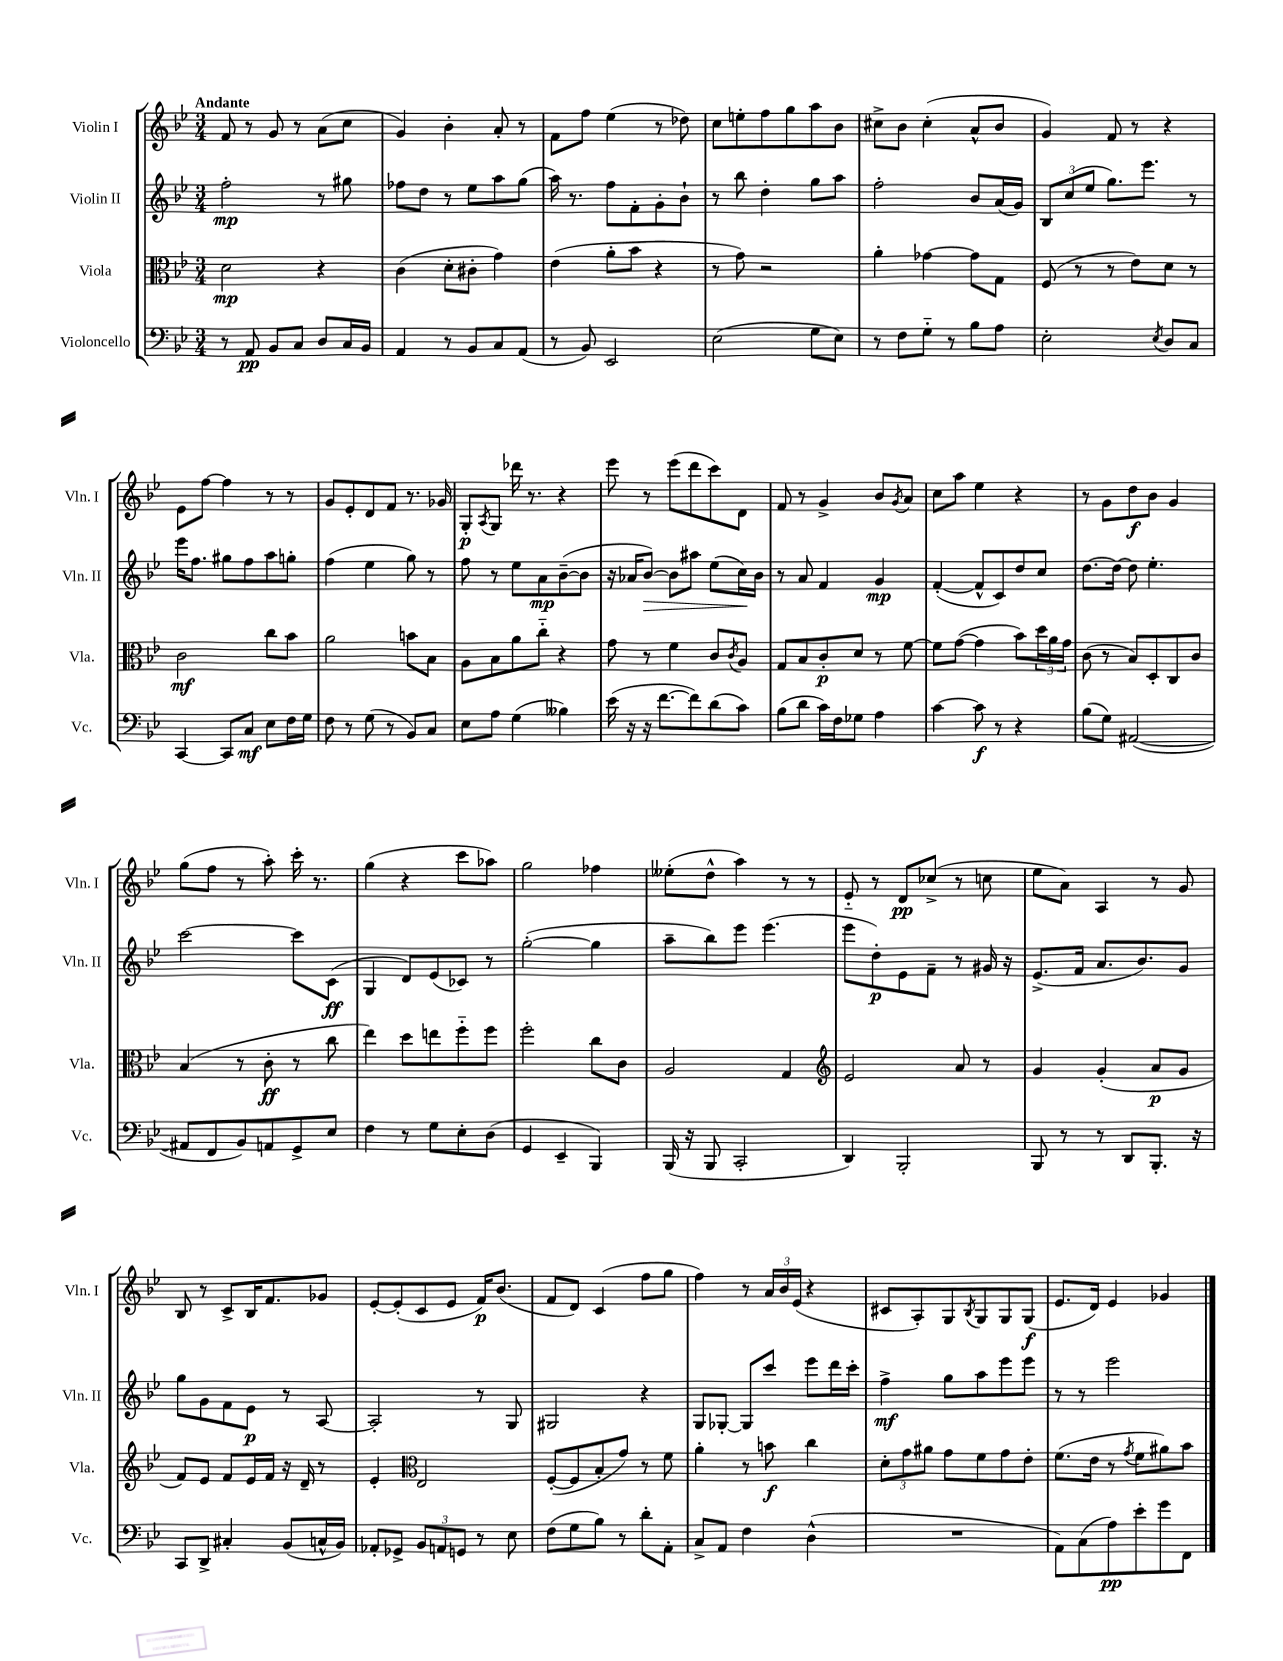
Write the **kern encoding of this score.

**kern	**kern	**kern	**kern
*staff4	*staff3	*staff2	*staff1
*clefF4	*clefC3	*clefG2	*clefG2
*k[b-e-]	*k[b-e-]	*k[b-e-]	*k[b-e-]
*M3/4	*M3/4	*M3/4	*M3/4
8r	2d\	2ff'\	8f/
8AA/	.	.	8r
8BB-/L	.	.	8g/
8C/J	.	.	8r
8D/L	4r	8r	(8a\L
16C/L	.	8gg#\	8cc\J
16BB-/JJ	.	.	.
=	=	=	=
4AA/	(4c\	8ff-\L	4g/)
.	.	8dd\J	.
8r	8d'\L	8r	4b-'\
8BB-/L	8c#'\J	8ee-\L	.
8C/	4g\)	8aa\	8a'/
(8AA/J	.	(8gg\J	8r
=	=	=	=
8r	(4e-\	16aa\)	8f\L
.	.	8.r	.
8BB-/)	.	.	8ff\J
2EE-/	8a'\L	8ff\L	(4ee-\
.	8b-\J	8f'\	.
.	4r	8g'\	8r
.	.	8b-`\J	8dd-\)
=	=	=	=
(2E-\	8r	8r	8cc\L
.	8g\)	8bb-\	8ee'\
.	2r	4dd'\	8ff\
.	.	.	8gg\
8G\L	.	8gg\L	8aa\
8E-\J)	.	8aa\J	8b-\J
=	=	=	=
8r	4a'\	2ff'\	8cc#^\L
8F\L	.	.	8b-\J
8G'~\J	[4g-\	.	(4cc#'\
8r	.	.	.
8B-\L	8g-\]L	8b-/L	8a^^/L
8A\J	8G\J	(16a/L	8b-/J
.	.	16g/JJ)	.
=	=	=	=
2E-'\	(8F/	12B-/L	4g/)
.	.	(12cc/	.
.	8r	.	.
.	.	12ee-/J	.
.	8r	8.gg\L)	8f/
.	8e-\L)	.	8r
.	.	8.eee-\J	.
8qE-/	.	.	.
8D/L	8d\J	.	4r
8C/J	8r	8r	.
=	=	=	=
[4CC/	2c\	16eee-\LK	8e-\L
.	.	8.ff\J	.
.	.	.	[8ff\J
8CC/]L	.	8gg#\L	4ff\]
8C/J	.	8ff\	.
8E-\L	8cc\L	8aa\	8r
16F\L	8b-\J	8gg'\J	8r
16G\JJ	.	.	.
=	=	=	=
8F\	2a\	(4ff\	8g/L
8r	.	.	8e-'/
(8G\	.	4ee-\	8d/
8r	.	.	8f/J
8BB-/L)	8b\L	8gg\)	8.r
8C/J	8B-\J	8r	.
.	.	.	16g-/
=	=	=	=
8E-\L	8A\L	8ff\	8G'/L
.	.	.	8qA/
8A\J	8B-\	8r	8G/J
(4G\	8a\	8ee-\L	16ddd-\
.	.	.	8.r
.	8cc'~\J	8a\	.
4B--\)	4r	([8b-~\	4r
.	.	8b-\]J	.
=	=	=	=
(16e-\	8g\	16r	8eee-\
16r	.	16a-/LK	.
16r	8r	[8b-/J)	8r
[8.f\L	.	.	.
.	4f\	8b-\]L	(8eee-\L
8f\])	.	8aa#\J	8ddd\
(8d\	8c/L	(8ee-\L	8ccc\)
.	8qc/	.	.
8c\J)	8A/J	16cc\L)	8d\J
.	.	16b-\JJ	.
=	=	=	=
(8B-\L	8G/L	8r	8f/
8d\J	8B-/	8a/	8r
16c\LL)	8c'/	4f/	4g^/
16F\J	.	.	.
8G-\J	8d/J	.	.
4A\	8r	4g/	8b-/L
.	.	.	8qg/
.	[8f\	.	8a/J
=	=	=	=
[4c\	8f\]L	([4f'/	8cc\L
.	([8g\J	.	8aa\J
8c\]	4g\]	8f^^/]L	4ee-\
8r	.	8c/)	.
4r	8b-\L)	8dd/	4r
.	24dd\L	8cc/J	.
.	24a\	.	.
.	24g\JJ	.	.
=	=	=	=
(8B-\L	(8c\	[8.dd\L	8r
8G\J)	8r	.	8g\L
.	.	16dd\_Jk	.
([2AA#/	8B-/L)	8dd\]	8dd\
.	8D'/	4.ee-'\	8b-\J
.	8C/	.	4g/
.	8c/J	.	.
=	=	=	=
8AA#/]L	(4B-/	[2ccc\	(8gg\L
8FF/	.	.	8ff\J
8BB-/)	8r	.	8r
8AA/	8c'\	.	8aa'\)
8GG^/	8r	8ccc\]L	16ccc'\
.	.	.	8.r
8E-/J	8cc\	(8c\J	.
=	=	=	=
4F\	4ee-\)	4G/	(4gg\
8r	8dd\L	8d/L)	4r
8G\L	8ee\	(8e-/	.
8E-'\	8ff'~\	8c-/J)	8ccc\L
(8D\J	8ff\J	8r	8aa-\J)
=	=	=	=
4GG/	2ff'\	([2gg'\	2gg\
4EE-~/	.	.	.
4BBB-/)	8cc\L	4gg\]	4ff-\
.	8c\J	.	.
=	=	=	=
(16BBB-/	2A/	8aa~\L	(8ee--'\L
16r	.	.	.
8BBB-/	.	8bb-\)	8dd^^\J
2CC'/	.	8eee-\J	4aa\)
.	.	(4.eee-\	.
.	4G/	.	8r
.	.	.	8r
=	=	=	=
*	*clefG2	*	*
4DD/)	2e-/	8eee-\L	8e-'~/
.	.	8dd'\)	8r
2BBB-'/	.	8e-\	8d/L
.	.	8f~\J	(8cc-^/J
.	8a/	8r	8r
.	8r	16g#/	8cc\
.	.	16r	.
=	=	=	=
8BBB-/	4g/	(8.e-^/L	8ee-\L
8r	.	.	8a\J)
.	.	16f/Jk	.
8r	(4g'/	8.a/L	4A/
8DD/L	.	.	.
.	.	8.b-/)	.
8.BBB-'/J	8a/L	.	8r
.	8g/J	8g/J	8g/
16r	.	.	.
=	=	=	=
8CC/L	8f/L)	8gg\L	8B-/
8DD^/J	8e-/J	8g\	8r
4C#'/	8f/L	8f\	8c^/L
.	16e-/L	8e-\J	16B-/K
.	16f/JJ	.	8.f/
(8BB-/L	16r	8r	.
.	16d~/	.	.
16C^^/L	8r	[8A/	8g-/J
16BB-/JJ)	.	.	.
=	=	=	=
8AA-'/L	4e-'/	2A'/]	[8e-'/L
8GG-^/J	.	.	(8e-'/]
*	*clefC3	*	*
12BB-/L	2E-/	.	8c/
12AA/	.	.	.
.	.	.	8e-/J
12GG/J	.	.	.
8r	.	8r	16f/LK)
.	.	.	(8.b-/J
8E-\	.	8G/	.
=	=	=	=
(8F\L	([8F'/L	2G#/	8f/L
8G\	8F/]	.	8d/J)
8B-\J)	8B-'/	.	(4c/
8r	8g/J)	.	.
8d'\L	8r	4r	8ff\L
8AA'\J	8f\	.	8gg\J
=	=	=	=
8C^/L	4a'\	8G/L	4ff\)
8AA/J	.	[8G-'/J	.
4F\	8r	8G-/]L	8r
.	8b\	8ccc/J	24a/LL
.	.	.	24b-/
.	.	.	(24e-/JJ
(4D^^\	4cc\	8eee-\L	4r
.	.	16ddd\L	.
.	.	16ccc'\JJ	.
=	=	=	=
2.r	12d'\L	4ff^\	8c#/L
.	12g\	.	.
.	.	.	8A'/)
.	12a#\J	.	.
.	8g\L	8gg\L	8G/
.	.	.	8qB-/
.	8f\	8aa\	8G/
.	8g\	8eee-\	8G/
.	8e-'\J	8eee-\J	(8G/J
=	=	=	=
8AA\L)	(8.f\L	8r	8.e-/L
(8C\	.	8r	.
.	16e-\Jk	.	16d/Jk)
8A\)	8r	2eee-\	4e-/
.	8qg/	.	.
8e-'\	8f\L	.	.
8g\	8a#\)	.	4g-/
8FF\J	8b-\J	.	.
==	==	==	==
*-	*-	*-	*-
